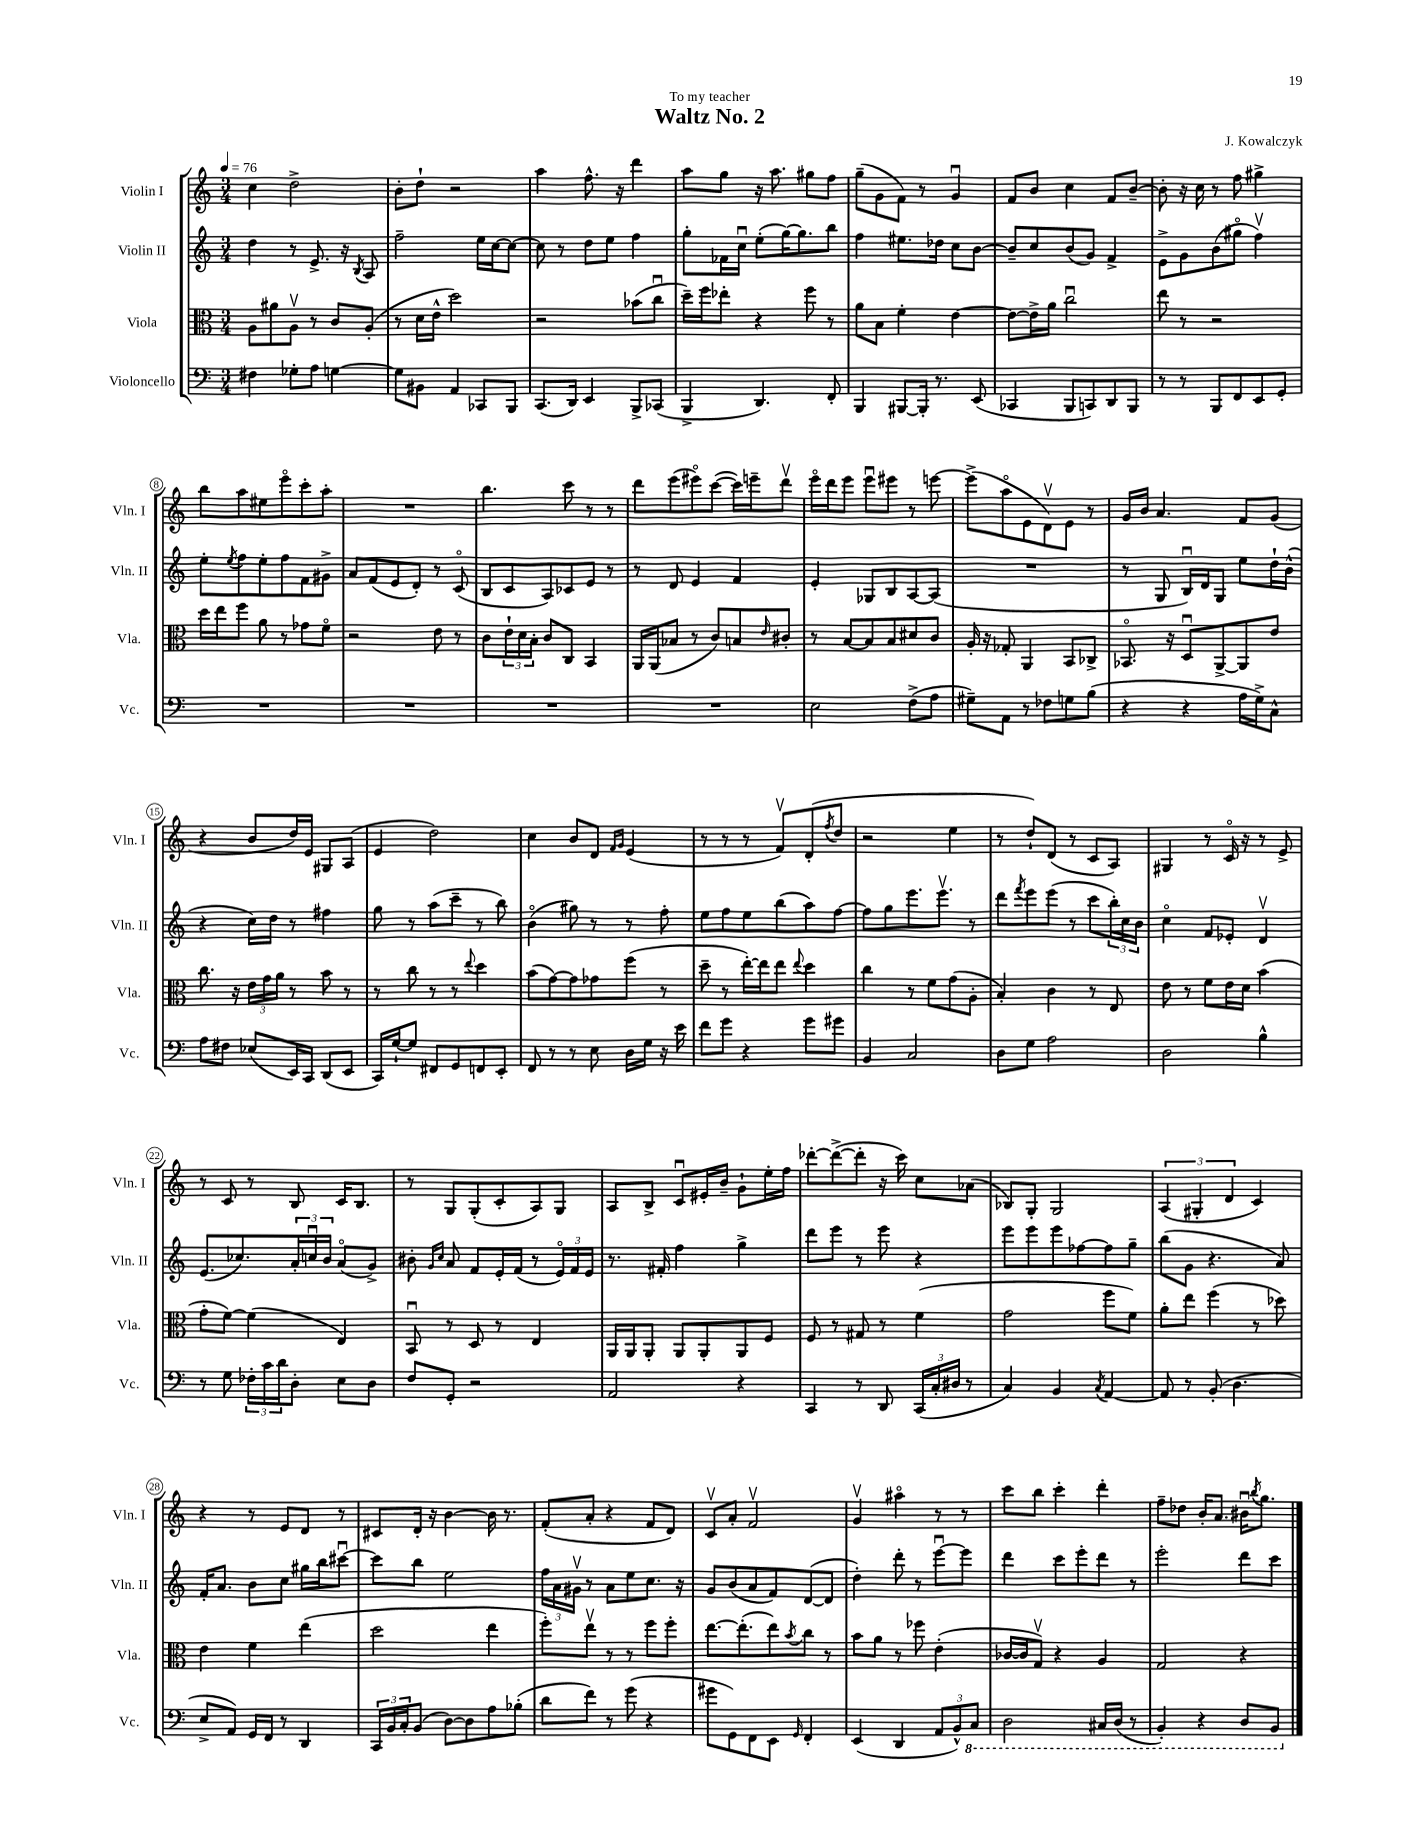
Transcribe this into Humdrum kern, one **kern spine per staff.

**kern	**kern	**kern	**kern
*staff4	*staff3	*staff2	*staff1
*clefF4	*clefC3	*clefG2	*clefG2
*k[]	*k[]	*k[]	*k[]
*M3/4	*M3/4	*M3/4	*M3/4
*MM76	*MM76	*MM76	*MM76
4F#\	8A\L	4dd\	4cc\
.	8a#\	.	.
8G-'\L	8Av\J	8r	2dd^\
8A\J	8r	8.e^/	.
[4G\	8c/L	.	.
.	.	16r	.
.	.	8qB/	.
.	(8A'/J	8A/	.
=	=	=	=
8G\]L	8r	2ff~\	8b'\L
8BB#\J	16d\LL	.	8dd`\J
.	16e^^\JJ	.	.
4AA/	2dd\)	.	2r
8CC-/L	.	16ee\LL	.
.	.	[16cc\J	.
8BBB/J	.	8cc\_J	.
=	=	=	=
(8.CC/L	2r	8cc\]	4aa\
.	.	8r	.
16DD/Jk)	.	.	.
4EE/	.	8dd\L	8.ff^^\
.	.	8ee\J	.
.	.	.	16r
8BBB^/L	(8b-\L	4ff\	4ddd\
(8CC-/J	8ccu\J	.	.
=	=	=	=
4BBB^/	16dd~\LL)	8gg'\L	8aa\L
.	16ff\J	.	.
.	8ee-'\J	16f-\L	8gg\J
.	.	16ccu\JJ	.
4.DD/)	4r	(8ee'\L	16r
.	.	.	8.aa\
.	.	[16gg\K)	.
.	.	8.gg\]	.
.	8ff\	.	8gg#\L
8FF'/	8r	8bb\J	8ff\J
=	=	=	=
4BBB/	8a\L	4ff\	(8gg~\L
.	8B\J	.	8g\
[8BBB#/L	4f'\	8.ee#\L	8f\J)
16BBB#'/]Jk	.	.	8r
8.r	.	16dd-\Jk	.
.	[4e\	8cc\L	4gu/
(8EE/	.	[8b\J	.
=	=	=	=
4CC-/	8e\_L	8b~/]L	8f/L
.	16e^\]L	8cc/	8b/J
.	16a\JJ	.	.
8BBB/L	2ccu\	(8b/	4cc\
8CC/)	.	8g/J)	.
8DD/	.	4f^/	8f/L
8BBB/J	.	.	[8b~/J
=	=	=	=
8r	8ee\	8e^\L	8b'\]
8r	8r	8g\	16r
.	.	.	16cc\
8BBB/L	2r	(8b\	8r
8FF/	.	8gg#o\J	8ff\
8EE/	.	4ffv\)	4gg#^\
8GG'/J	.	.	.
=	=	=	=
2.r	16dd\LL	8ee'\L	8bb\L
.	16ee\J	.	.
.	.	8qee/	.
.	8ff\J	8ff\	8aa\
.	8a\	8ee'\	8ee#\
.	8r	8ff\	8eeeo\
.	8g-\L	8f\	8ccc'\
.	8fo\J	8g#^\J	8aa'\J
=	=	=	=
2.r	2r	8a/L	2.r
.	.	(8f/	.
.	.	8e/	.
.	.	8d'/J)	.
.	8e\	8r	.
.	8r	(8co/	.
=	=	=	=
2.r	8c\L	8B/L	4.bb\
.	24e`\L	8c/	.
.	24d\	.	.
.	24B'\JJ	.	.
.	8c/L	8A/)	.
.	8C/J	8c-/	8ccc\
.	4BB/	8e/J	8r
.	.	8r	8r
=	=	=	=
2.r	16AA/LL	8r	8ddd\L
.	(16AA/J	.	.
.	8B-/J	8d/	(8eee\
.	8r	4e/	8eee#o\)
.	8c/L)	.	([8ccc\J
.	8B/	4f/	16ccc\]LL)
.	.	.	16eee~\J
.	16qqe/	.	.
.	8c#'/J	.	8dddv\J
=	=	=	=
2E\	8r	4e'/	16eeeo\LL
.	.	.	16ddd\J
.	[8B/L	.	8eee\J
.	8B/]	8G-/L	8eeeu\L
.	8B/	8B/	8eee#\J
(8F^\L	8d#/	[8A/	8r
8A\J	8c/J	(8A/]J	[8eee\
=	=	=	=
8G#~\L)	16A'/	2.r	(8eee^\]L
.	16r	.	.
8AA\J	8G-'/	.	8aao\
8r	4AA/	.	8e\
8F-\L	.	.	8dv\)
8G\	8BB/L	.	8e\J
(8B\J	8C-^/J	.	8r
=	=	=	=
4r	8.BB-o/	8r	16g/LL
.	.	.	16b/JJ
.	.	8G/	4.a/
.	16r	.	.
4r	8Du/L	16Bu/LL)	.
.	.	16d/J	.
.	[8AA^/	8G/J	.
16A\LL	8AA/]	8ee\L	8f/L
16G^\J)	.	.	.
8C^^\J	8e/J	16dd`\L	(8g/J
.	.	(16b^^\JJ	.
=	=	=	=
8A\L	8.cc\	4r	4r
8F#\J	.	.	.
.	16r	.	.
(8E-/L	24e\LL	16cc\LL)	8b/L
.	24g\	.	.
.	.	16dd\JJ	.
.	24a\JJ	.	.
16EE/L)	8r	8r	16dd/L)
16CC/JJ	.	.	16e/JJ
(8DD/L	8b\	4ff#\	8G#/L
8EE/J	8r	.	(8A/J
=	=	=	=
16CC/LL)	8r	8gg\	4e/
[16G`/J	.	.	.
8G/]J	8cc\	8r	.
8FF#/L	8r	(8aa\L	2dd\)
8GG/	8r	8ccc~\J	.
.	8qqee/	.	.
8FF/	4dd\	8r	.
8EE'/J	.	8bb\)	.
=	=	=	=
8FF/	(8b\L	(4bo\	4cc\
8r	[8g\)	.	.
8r	8g\]	8gg#\)	8b/L
8E\	8g-\	8r	8d/J
.	.	.	16qqf/LL
.	.	.	16qqg/JJ
16D\LL	(8ff\J	8r	(4e/
16G\JJ	.	.	.
16r	8r	8ff'\	.
16e\	.	.	.
=	=	=	=
8f\L	8dd~\	8ee\L	8r
8g\J	8r	8ff\	8r
4r	[16ee'\LL)	8ee\	8r
.	16ee\]J	.	.
.	8ee\J	(8bb\	8fv/L)
.	8qqee/	.	.
8g\L	4dd\	8aa\)	(8d'/
.	.	.	8qff/
8g#\J	.	[8ff\J	8dd/J
=	=	=	=
4BB/	4cc\	8ff\]L	2r
.	.	8gg\	.
2C/	8r	8.eee\	.
.	8f\L	.	.
.	.	8.eeev\J	.
.	(8g\	.	4ee\
.	8A'\J	8r	.
=	=	=	=
8D\L	4B'/)	8ddd\L	8r
.	.	8qfff/	.
8G\J	.	8eee\	8dd`/L)
2A\	4c\	(8eee\J	(8d/J
.	.	8r	8r
.	8r	8ccc\L	8c/L
.	8E/	24bb'\L)	8A/J)
.	.	24cc\	.
.	.	24b\JJ	.
=	=	=	=
2D\	8e\	4cco\	4G#/
.	8r	.	.
.	8f\L	8f/L	8r
.	16e\L	8e-'/J	16co/
.	16d\JJ	.	16r
4B^^\	(4b\	4dv/	8r
.	.	.	8e^/
=	=	=	=
8r	8g'\L	(8.e/L	8r
8G\	[8f\J)	.	8c/
.	.	8.cc-/)	.
24F-'\LL	(4f\]	.	8r
24c\	.	.	.
24d\J	.	.	.
8D'\J	.	24a'/L	8B/
.	.	24ccu/	.
.	.	24b/JJ	.
8E\L	4E/)	(8ao/L	16c/LK
.	.	.	8.B/J
8D\J	.	8g^/J)	.
=	=	=	=
8F/L	8BBu/	8b#'\	8r
.	.	16qqg/LL	.
.	.	16qqcc/JJ	.
8GG'/J	8r	8a/	8G/L
2r	8D/	8f/L	(8G'/
.	8r	16e'/L	8c'/
.	.	(16f/JJ	.
.	4E/	8r	8A/)
.	.	24eo/LL)	8G/J
.	.	24f/	.
.	.	24e/JJ	.
=	=	=	=
2AA/	16AA/LL	8.r	8A/L
.	16AA/J	.	.
.	8AA'/J	.	8B^/J
.	.	16f#'/	.
.	8AA/L	4ff\	8cu/L
.	8AA'/	.	16e#'/L
.	.	.	16b~/JJ
4r	8AA/	4gg^\	8g`\L
.	8F/J	.	16ee'\L
.	.	.	16ff\JJ
=	=	=	=
4CC/	8F/	8ddd\L	[8ddd-'\L
.	8r	8eee\J	(8ddd-^\_
8r	8G#/	8r	8ddd-'\]J
8DD/	8r	8eee\	16r
.	.	.	16ccc\)
(24CC/LL	(4f\	4r	8cc\L
24C'/	.	.	.
24D#/JJ	.	.	.
8r	.	.	(8a-\J
=	=	=	=
4C/)	2g\	8eee\L	8B-/L)
.	.	8eee\	8G'/J
4BB/	.	8eee\	2G/
.	.	[8ff-\	.
8qC/	.	.	.
[4AA/	8ff\L	8ff-\]	.
.	8f\J)	8gg~\J	.
=	=	=	=
8AA/]	8a'\L	(8bb\L	(6A/
8r	8ee\J	8g\J	.
.	.	.	6G#'/
(8BB'/	(4ff\	4.r	.
.	.	.	6d/
4.D\	.	.	.
.	8r	.	4c/)
.	8dd-\)	8a/)	.
=	=	=	=
8E^/L	4e\	16f'/LK	4r
.	.	8.a/J	.
8AA/J)	.	.	.
16GG/LL	4f\	8b\L	8r
16FF/JJ	.	.	.
8r	.	8cc\J	8e/L
4DD/	(4ee\	16gg#\LL	8d/J
.	.	16bb\J	.
.	.	[8ccc#u\J	8r
=	=	=	=
24CC/LL	2dd\	8ccc#\]L	8c#/L
24BB/	.	.	.
24C'/J	.	.	.
(8BB/J	.	8bb\J	16d'/Jk
.	.	.	16r
[8D\L)	.	2ee\	[4b\
8D\]	.	.	.
8A\	4ee\	.	16b\]
.	.	.	8.r
(8B-'\J	.	.	.
=	=	=	=
8d\L	8ff'\L)	24ff\LL	(8f'/L
.	.	24a\	.
.	.	24g#v\JJ	.
8f\J)	8eev\J	8r	8a'/J
8r	8r	8a\L	4r
(8g\	8r	8ee\	.
4r	8ff\L	8.cc\J	8f/L
.	8ff'\J	.	8d/J)
.	.	16r	.
=	=	=	=
8g#\L	[8.ee\L	8g/L	8cv/L
8GG\)	.	(8b/	8a'/J
.	(8.ee'\]	.	.
8FF\	.	8a/	2fv/
8EE\J	8ee\)	8f/)	.
16qqGG/	8qb/	.	.
4FF'/	8cc\J	([8d/	.
.	8r	8d/]J	.
=	=	=	=
(4EE/	8b\L	4dd'\)	4gv/
.	8a\J	.	.
4DD/	8r	8ddd'\	4aa#o\
.	8ff-\	8r	.
12AA/L	(4e'\	[8eeeu\L	8r
12BB^^/)	.	.	.
.	.	8eee\]J	8r
12CC/J	.	.	.
=	=	=	=
2DD\	[16c-/LL	4ddd\	8ccc\L
.	16c-/]J	.	.
.	8Gv/J)	.	8bb\J
.	4r	8ccc\L	4ccc'\
.	.	8eee'\	.
16CC#/LL	4A/	8ddd\J	4ddd'\
(16DD/JJ	.	.	.
8r	.	8r	.
=	=	=	=
4BBB'/)	2G/	2eee'\	8ff~\L
.	.	.	8dd-\J
4r	.	.	16b'/LK
.	.	.	8.a/J
8DD/L	4r	8ddd\L	16b#u\LK
.	.	.	8qbb/
.	.	.	8.gg\J
8BBB/J	.	8ccc\J	.
==	==	==	==
*-	*-	*-	*-
